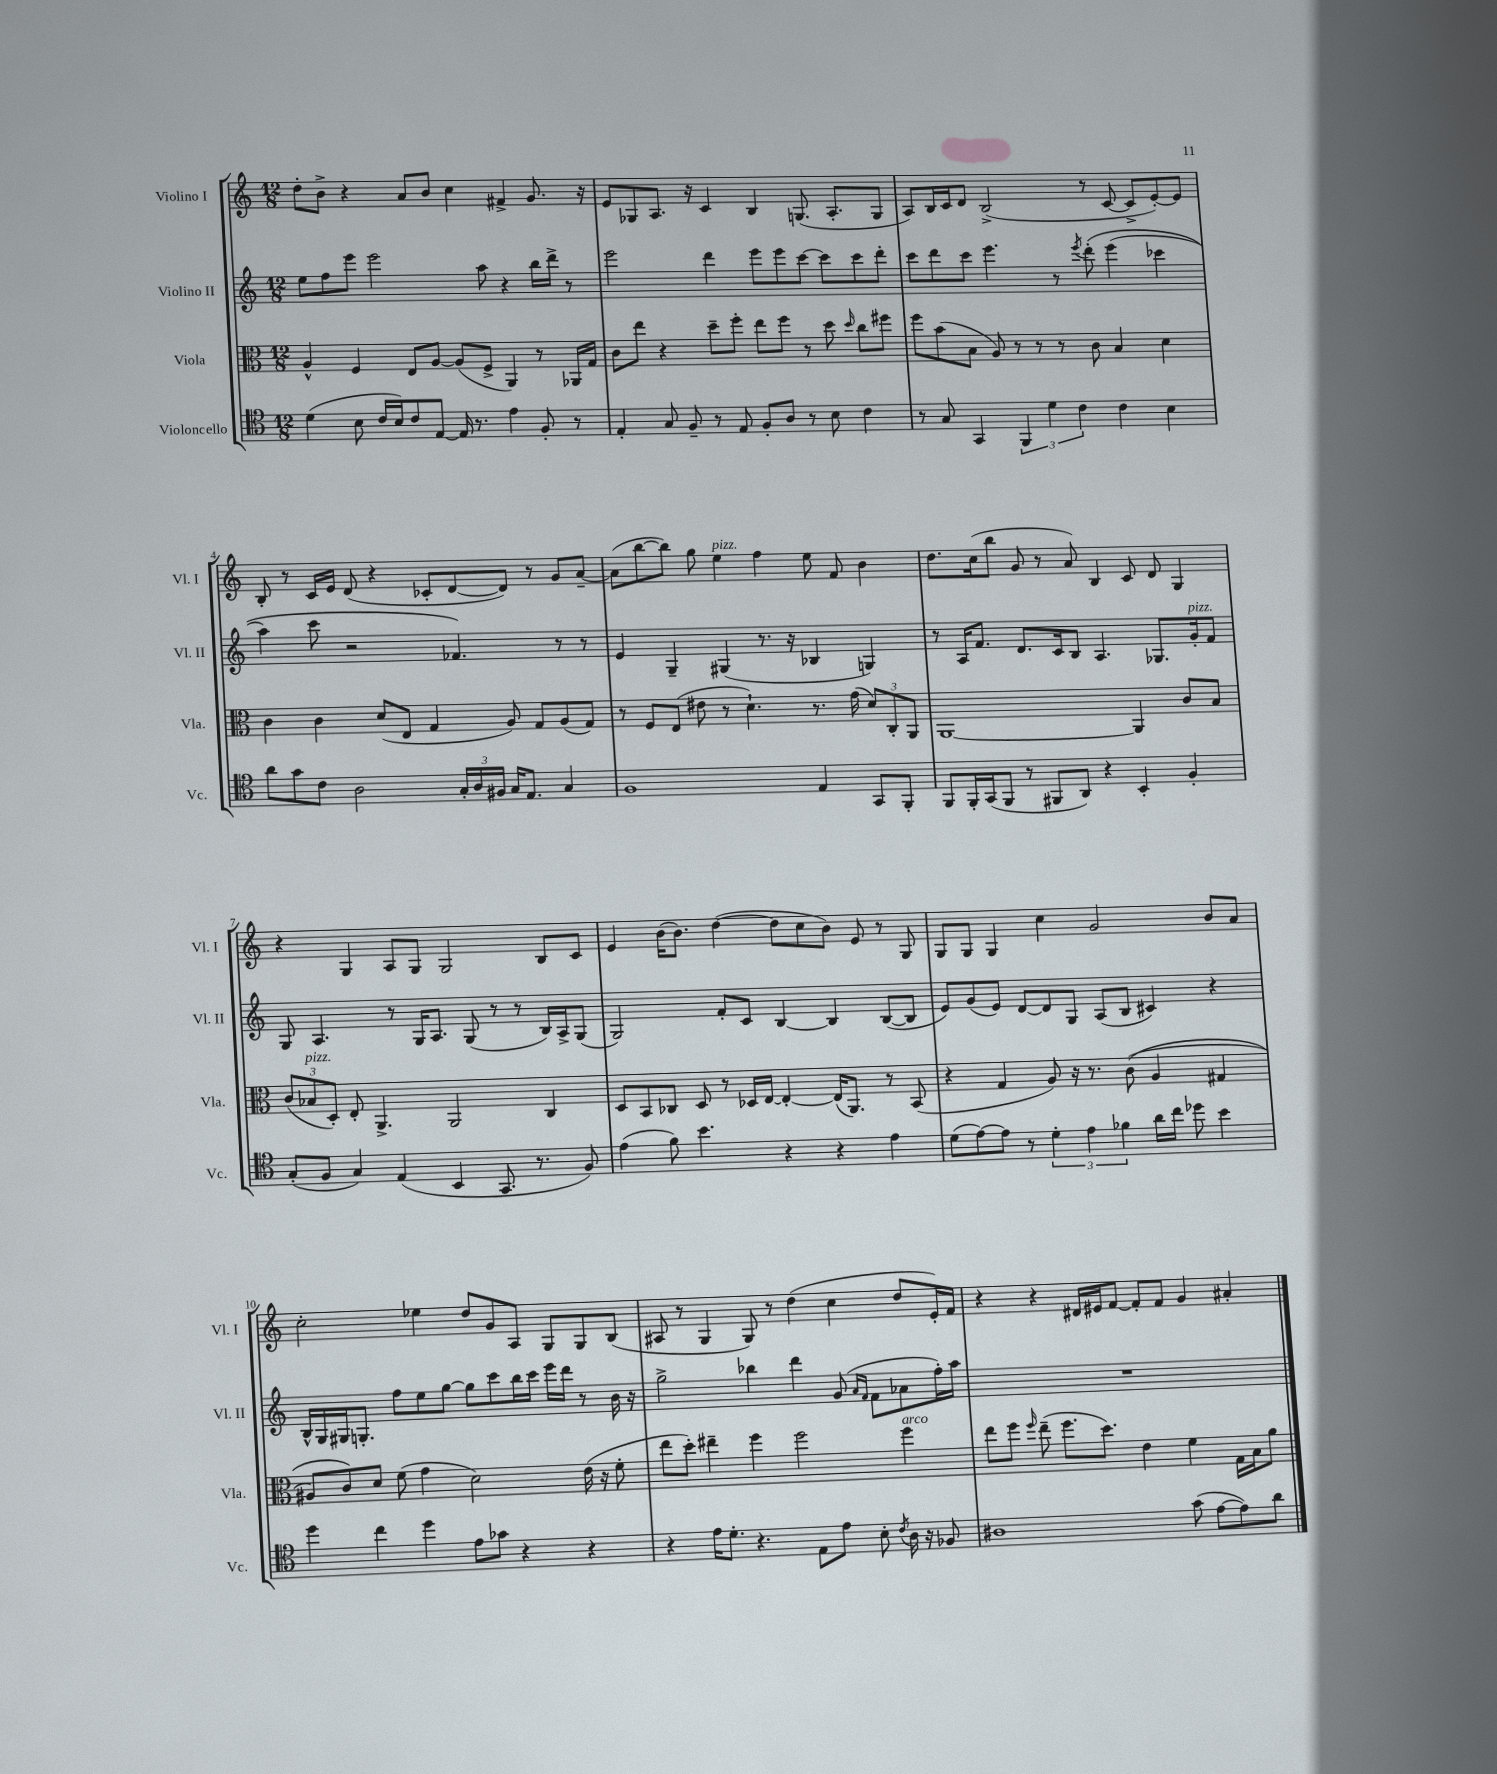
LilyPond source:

<<
\new StaffGroup <<
\new Staff = "s0" \with { instrumentName = "Violino I" shortInstrumentName = "Vl. I" } {
    \clef treble \key c \major \numericTimeSignature \time 12/8
    \autoBeamOff d''8[-. b'8]-> r4 a'8[ b'8] c''4 fis'4-> g'8. r16 |
    e'8[ ges8 a8.] r16 c'4 b4 g8.( a8.[-. g8] |
    a8[) b16 c'16 d'8] b2->( r8 c'8~ c'8[-> e'8~-.) e'8] |
    b8-. r8 c'16[ e'16] d'8( r4 ces'8[-. d'8~ d'8]) r8 g'8[ a'8]~-- |
    a'8[( b''8~ b''8]) g''8 e''4^\markup { \italic "pizz." } f''4 e''8 f'8 b'4 |
    d''8.[ c''16( b''8] g'8 r8 a'8) b4 c'8 d'8 g4 |
    r4 g4 a8[ g8] g2 b8[ c'8] |
    e'4 b'16[( b'8.]) d''4~( d''8[ c''8 b'8]) e'8 r8 g8 |
    g8[ g8] g4 c''4 g'2 b'8[ a'8] |
    c''2-. ees''4 d''8[ g'8 a8] g8[ g8 b8]( |
    ais8 r8 g4 g8) r8 d''4( c''4 d''8[ e'16-.) f'16] |
    r4 r4 dis'16[ eis'16 f'8]~ f'8[-. f'8] g'4 ais'4-. \bar "|." |
}
\new Staff = "s1" \with { instrumentName = "Violino II" shortInstrumentName = "Vl. II" } {
    \clef treble \key c \major \numericTimeSignature \time 12/8
    \autoBeamOff e''8[ f''8 e'''8] e'''2 a''8 r4 b''16[ d'''16]-> r8 |
    e'''2 d'''4 e'''8[ e'''8 c'''8]~ c'''8[ c'''8 d'''8]-. |
    c'''8[ d'''8 c'''8] e'''4. r8 \acciaccatura { e'''8 } d'''8-.\( e'''4( ces'''4 |
    a''4) c'''8 r2 fes'4.\) r8 r8 |
    e'4 g4-- gis4( r8. r16 bes4 g4) |
    r8 a16[ f'8.] d'8.[ c'16 b8] a4. ges8.[ g'16-.^\markup { \italic "pizz." } f'8] |
    g8 a4. r8 g16[ a8.] g8( r8 r8 b16[) a16-> g8]( |
    g2) f'8[-. c'8] b4~ b4 b8[~( b8] |
    e'8[) g'8( e'8]) d'8[~ d'8 g8] a8[( b8] cis'4) r4 |
    b16[-^ g16 gis16 g8.]-. f''8[ e''8 g''8]~ g''8[ c'''8 b''16 c'''16] e'''16[ d'''16] r8 b'16 r16 |
    g''2-> bes''4 d'''4 g'8( \grace { a'16[ f'16] } f'8[ aes'8 f''16-.) a''16] |
    R1. \bar "|." |
}
\new Staff = "s2" \with { instrumentName = "Viola" shortInstrumentName = "Vla." } {
    \clef alto \key c \major \numericTimeSignature \time 12/8
    \autoBeamOff a4-^ f4 e8[ a8]~ a8[( f8]-> a,4) r8 aes,16[ g16] |
    c'8[ e''8] r4 d''8[-- f''8]-. e''8[ f''8] r8 d''8 \grace { d''16 } c''8[ fis''8] |
    f''8[ b'8( b8] a8) r8 r8 r8 c'8 b4 d'4 |
    c'4 c'4 d'8[( e8] g4 a8) g8[ a8( g8]) |
    r8 f8[ e8]( eis'8 r8 d'4.-!) r8. g'16( \tuplet 3/2 { d'8[) c8-. a,8] } |
    a,1~ a,4 c'8[ b8] |
    \tuplet 3/2 { c'8[( bes8^\markup { \italic "pizz." } d8]-.) } e8-. a,4.-> a,2 c4 |
    d8[ b,8 ces8] d8 r8 des16[ e16]~ e4~-. e16[( a,8.]) r8 b,8( |
    r4 g4 a8) r16 r8. c'8(\( a4 gis4 |
    ais8[) c'8\) d'8] f'8( g'4 d'2) e'16( r16 f'8-. |
    e''8[ d''8]-.) eis''4-- f''4 f''2 f''4^\markup { \italic "arco" } |
    e''8[ f''8] \grace { f''16 } e''8--( f''8.[ d''8.]) e'4 f'4 g16[ b16 a'8] \bar "|." |
}
\new Staff = "s3" \with { instrumentName = "Violoncello" shortInstrumentName = "Vc." } {
    \clef tenor \key c \major \numericTimeSignature \time 12/8
    \autoBeamOff d'4( b8 c'16[ b16) c'8 e8]~ e16 r8. e'4 f8-. r8 |
    e4-. g8 f8-- r8 e8 f8[-. a8] r8 b8 c'4 |
    r8 g8 g,4 \tuplet 3/2 { f,4 d'4 c'4 } c'4 b4 |
    a'8[ g'8 c'8] a2 \tuplet 3/2 { g16[-. a16 fis16] } g16[ e8.] g4 |
    f1 e4 g,8[ f,8]-. |
    f,8[ f,16-. g,16( f,8] r8 fis,8[ a,8]) r4 b,4-. f4-. |
    g8[-.( f8] g4) e4( b,4 g,8. r8. f8) |
    e'4( f'8) b'4. r4 r4 e'4 |
    d'8[( e'8~) e'8] r8 \tuplet 3/2 { d'4-. e'4 fes'4 } a'16[ c''16] des''8 b'4 |
    d''4 c''4 d''4 e'8[ ges'8] r4 r4 |
    r4 e'16[ d'8.]-. r4. e8[ e'8] b8-. \acciaccatura { c'8 } a16 r16 fes8 |
    ais1 g'8( e'8[~ e'8) a'8] \bar "|." |
}
>>
>>
